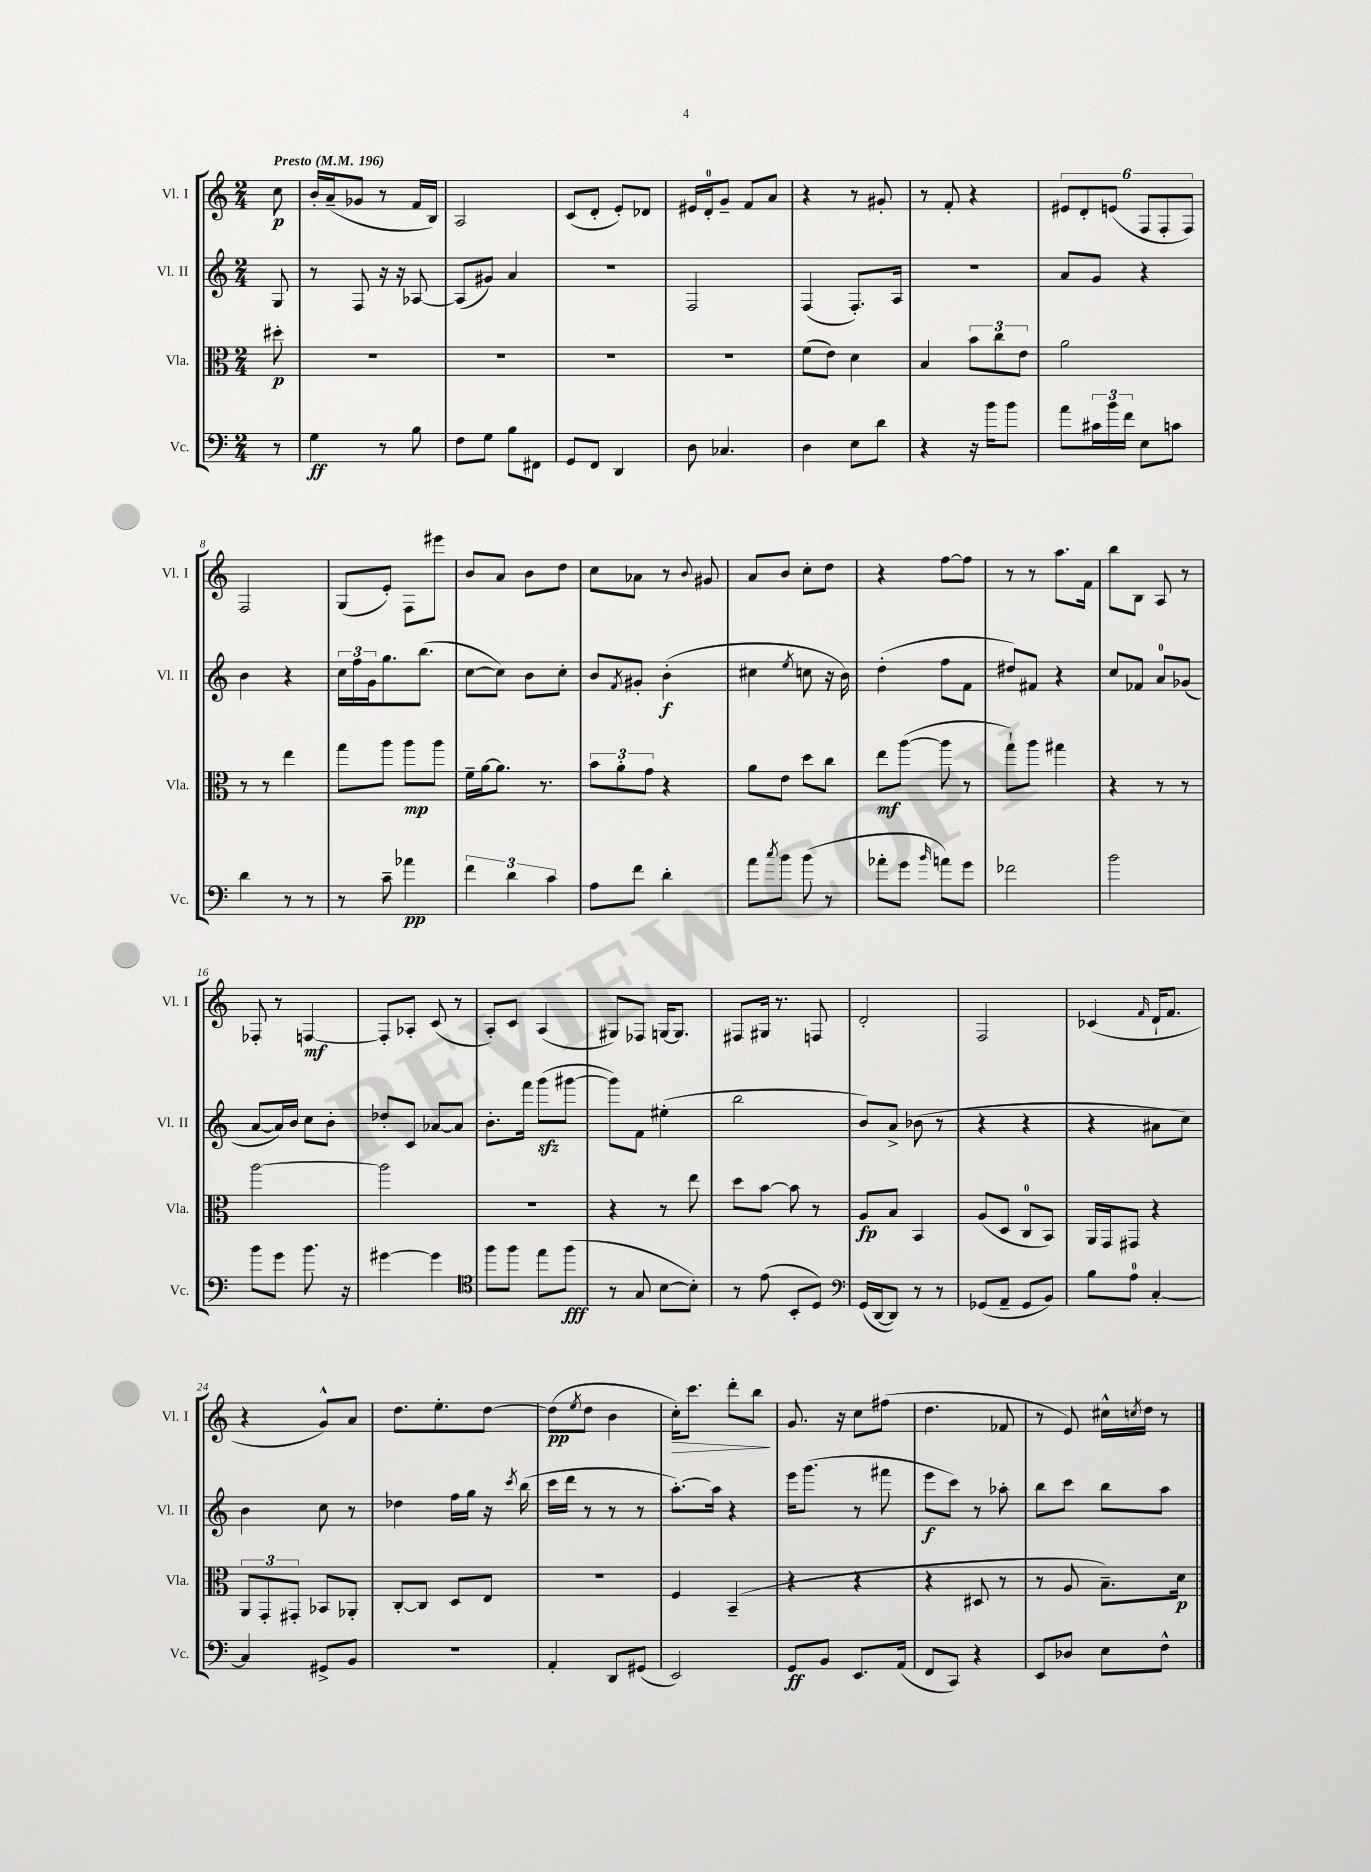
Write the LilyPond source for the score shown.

<<
\new StaffGroup <<
\new Staff = "s0" \with { instrumentName = "Vl. I" shortInstrumentName = "Vl. I" } {
    \clef treble \key c \major \numericTimeSignature \time 2/4 \partial 8 \tempo "Presto" 4 = 196
    c''8\p |
    b'16-. a'16--( ges'8 r8 f'16 b16) |
    a2 |
    c'8( d'8-. e'8-.) des'8 |
    eis'16 d'16-0-. g'8-- f'8 a'8 |
    r4 r8 gis'8-. |
    r8 f'8-. r4 |
    \tuplet 6/4 { eis'8 d'8-. e'8( f8 f8-. f8) } |
    f2 |
    g8( e'8-.) f8 eis'''8 |
    b'8 a'8 b'8 d''8 |
    c''8 aes'8 r8 \appoggiatura { b'8 } gis'8 |
    a'8 b'8 c''8-. d''8 |
    r4 f''8~ f''8 |
    r8 r8 a''8. f'16 |
    b''8 b8 a8 r8 |
    fes8-. r8 f4~\mf |
    f8-. aes8-. c'8( r8 |
    a8-.) c'8 a4( |
    gis8) fes8 g16~ g8. |
    fis8 gis16 r8. f8 |
    d'2-. |
    f2 |
    ces'4( \grace { f'16 } d'16-! f'8. |
    r4 g'8-^) a'8 |
    d''8. e''8.-. d''8~ |
    d''8\pp( \acciaccatura { e''8 } d''8 b'4 |
    c''16-.\>) c'''8. d'''8-. b''8\! |
    g'8. r16 c''8 fis''8( |
    d''4. fes'8 |
    r8 e'8) cis''16-^ \acciaccatura { c''8 } d''16 r8 \bar "|." |
}
\new Staff = "s1" \with { instrumentName = "Vl. II" shortInstrumentName = "Vl. II" } {
    \clef treble \key c \major \numericTimeSignature \time 2/4 \partial 8
    g8 |
    r8 f8 r16 r16 aes8~ |
    aes8( gis'8) a'4 |
    R2 |
    f2 |
    f4( f8.-.) a16 |
    R2 |
    a'8 g'8 r4 |
    b'4 r4 |
    \tuplet 3/2 { c''16 f''16 g'16 } g''8. b''8.( |
    c''8~ c''8) b'8 c''8-. |
    b'8 \acciaccatura { f'8 } gis'8-. b'4-.\f( |
    cis''4 \acciaccatura { e''8 } c''8 r16 b'16) |
    d''4-.( f''8 f'8 |
    dis''8) fis'8 r4 |
    c''8 fes'8 a'8-0 ges'8( |
    a'8~ a'16) b'16 c''8 b'8-. |
    des''8-. c'8 aes'8~ aes'8 |
    b'8.-. f'''16 g'''8\sfz( gis'''8~ |
    gis'''8) f'8 eis''4-.( |
    b''2 |
    b'8) a'8-> bes'8( r8 |
    r4 r4 |
    r4 ais'8 c''8) |
    b'4 c''8 r8 |
    des''4 f''16 g''16 r16 \acciaccatura { c'''8 } b''16( |
    c'''16 d'''16 r8 r8 r8 |
    a''8.~-.) a''16 r4 |
    e'''16 g'''8.( r8 fis'''8 |
    e'''8\f c'''8) r8 aes''8-. |
    b''8 c'''8 b''8 a''8 \bar "|." |
}
\new Staff = "s2" \with { instrumentName = "Vla." shortInstrumentName = "Vla." } {
    \clef alto \key c \major \numericTimeSignature \time 2/4 \partial 8
    dis''8-.\p |
    R2 |
    R2 |
    R2 |
    R2 |
    f'8( e'8) d'4 |
    b4 \tuplet 3/2 { b'8 c''8 e'8 } |
    a'2 |
    r8 r8 e''4 |
    g''8 a''8 a''8\mp a''8 |
    f'16-- a'16~ a'8. r8. |
    \tuplet 3/2 { b'8 a'8-. g'8 } r4 |
    a'8 e'8 d''8 c''8 |
    e''8\mf a''8~( a''8 r8 |
    g''8-!) a''8 gis''4 |
    r4 r8 r8 |
    a''2~ |
    a''2 |
    R2 |
    r4 r8 e''8 |
    d''8 b'8~ b'8 r8 |
    a8\fp b8 b,4 |
    a8( d8 c8-0 b,8) |
    a,16 g,16 gis,8 r4 |
    \tuplet 3/2 { a,8 g,8-. gis,8-. } bes,8 aes,8-. |
    c8~-. c8 d8 e8 |
    R2 |
    f4 b,4--( |
    r4 r4 |
    r4 dis8 r8 |
    r8 a8 b8.--) d'16\p \bar "|." |
}
\new Staff = "s3" \with { instrumentName = "Vc." shortInstrumentName = "Vc." } {
    \clef bass \key c \major \numericTimeSignature \time 2/4 \partial 8
    r8 |
    g4\ff r8 b8 |
    f8 g8 b8 fis,8 |
    g,8 f,8 d,4 |
    d8 ces4. |
    d4 e8 d'8 |
    r4 r16 b'16 b'8 |
    a'8 \tuplet 3/2 { cis'16 b'16 f'16 } e8 c'8 |
    d'4 r8 r8 |
    r8 c'8-- aes'4\pp |
    \tuplet 3/2 { f'4 d'4 c'4 } |
    a8 f'8 d'4-. |
    a'8 \acciaccatura { c''8 } b'8 b'8( r8 |
    aes'8-. g'8 \grace { b'16 } a'8) g'8 |
    fes'2 |
    b'2 |
    b'8 g'8 b'8. r16 |
    gis'4~ gis'4 |
    \clef tenor f''8 f''8 e''8 f''8\fff( |
    r8 g8 b8~ b8-.) |
    r8 e'8( b,8-. d8) |
    \clef bass g,16( d,16~ d,8) r8 r8 |
    ges,8( a,8-- ges,8 b,8) |
    b8 a8-0 c4~-. |
    c4 gis,8-> b,8 |
    R2 |
    a,4-. d,8 gis,8( |
    e,2) |
    g,8\ff b,8 e,8. a,16( |
    f,8 c,8) r4 |
    e,8 des8 e8 f8-^ \bar "|." |
}
>>
>>
